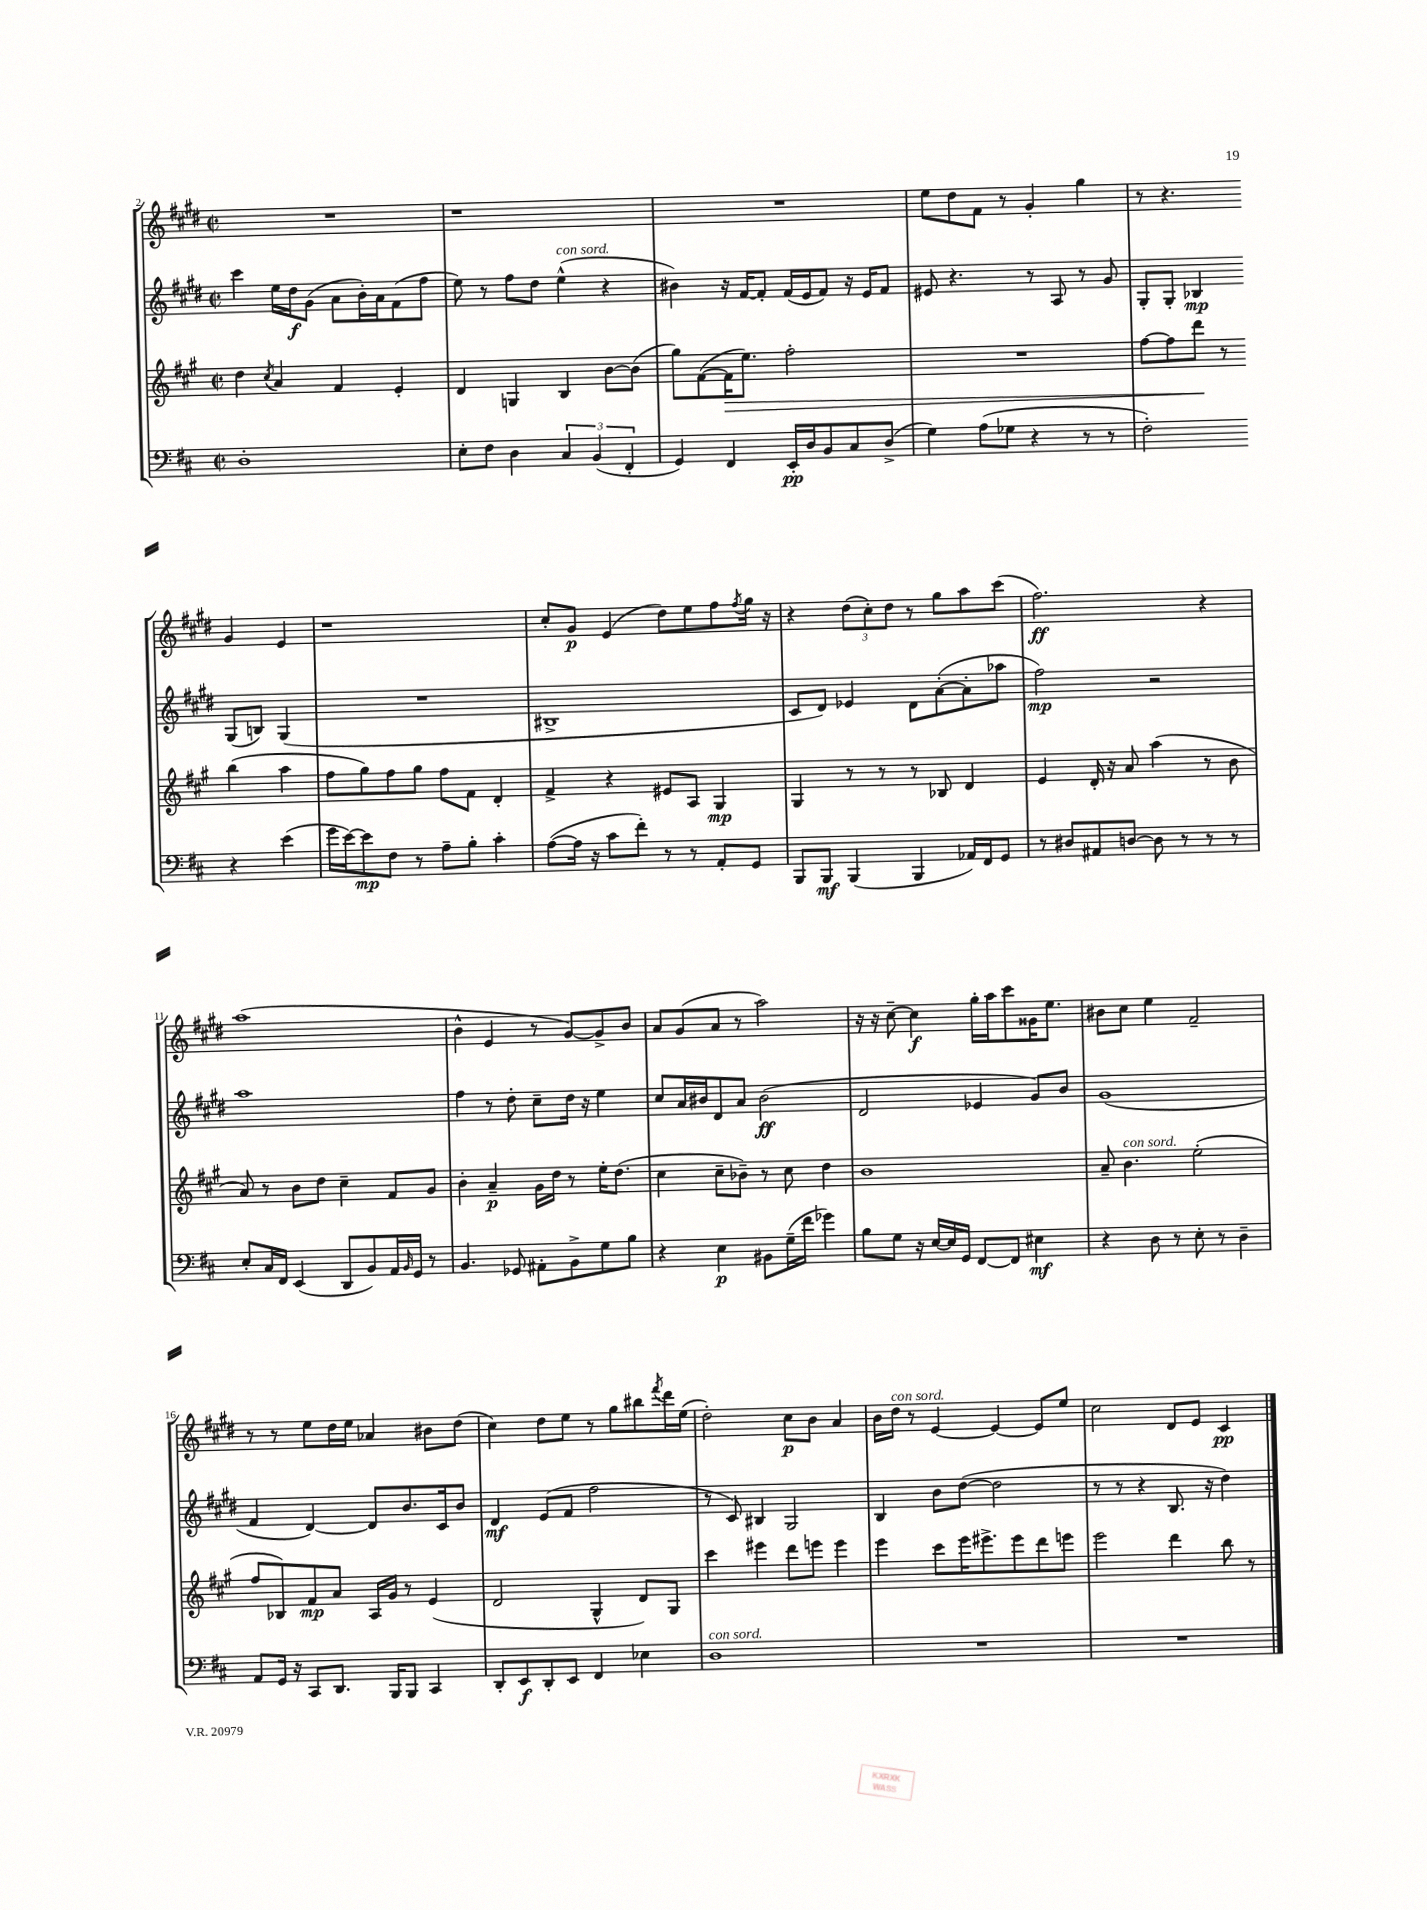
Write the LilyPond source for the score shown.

<<
\new StaffGroup <<
\new Staff = "s0" {
    \clef treble \key e \major \defaultTimeSignature \time 2/2
    R1 |
    r1 |
    R1 |
    e''8 dis''8 fis'8 r8 gis'4-. gis''4 |
    r8 r4. gis'4 e'4 |
    r1 |
    cis''8-. gis'8\p e'4( dis''8) e''8 fis''8 \acciaccatura { fis''8 } gis''16 r16 |
    r4 \tuplet 3/2 { dis''8( cis''8-.) dis''8 } r8 gis''8 a''8 cis'''8( |
    fis''2.\ff) r4 |
    a''1( |
    b'4-^ e'4 r8 gis'8~) gis'8-> b'8 |
    a'8 gis'8( a'8 r8 a''2) |
    r16 r16 cis''8~-- cis''4\f gis''16-. a''16 cis'''8 gisis'16 e''8. |
    bis'8 cis''8 e''4 fis'2-- |
    r8 r8 e''8 dis''16 e''16 aes'4 bis'8 dis''8( |
    cis''4) dis''8 e''8 r8 gis''8 bis''8 \acciaccatura { fis'''8 } dis'''16 e''16( |
    dis''2-.) cis''8\p b'8 a'4 |
    b'16 dis''16^\markup { \italic "con sord." } r8 e'4~ e'4~ e'8 e''8 |
    cis''2 dis'8 e'8 cis'4\pp \bar "|." |
}
\new Staff = "s1" {
    \clef treble \key e \major \defaultTimeSignature \time 2/2
    cis'''4 e''16 dis''16\f gis'8( a'8 b'16-.) a'16 fis'8( fis''8 |
    e''8) r8 fis''8 dis''8 e''4-^^\markup { \italic "con sord." }( r4 |
    bis'4) r16 fis'16~ fis'8-. fis'16( e'16 fis'8) r16 e'16 fis'8 |
    eis'8 r4. r8 a8 r8 gis'8 |
    gis8-. gis8-. bes4\mp gis8( b8) gis4( |
    R1 |
    bis1-> |
    cis'8 dis'8) ees'4 dis'8 a'8~-.( a'8-. aes''8 |
    fis''2\mp) r2 |
    a''1 |
    fis''4 r8 dis''8-. cis''8-- dis''16 r16 e''4 |
    cis''8 a'16 bis'16 dis'8 a'8 bis'2\ff( |
    dis'2 ees'4 gis'8) b'8 |
    gis'1( |
    fis'4 dis'4~) dis'8 b'8. cis'16 b'8 |
    dis'4\mf e'8( fis'8 fis''2 |
    r8 cis'8) bis4 gis2 |
    b4 b'8 dis''8~( dis''2 |
    r8 r8 r4 b8. r16 dis''4) \bar "|." |
}
\new Staff = "s2" {
    \clef treble \key a \major \defaultTimeSignature \time 2/2
    d''4 \acciaccatura { cis''8 } a'4 fis'4 e'4-. |
    d'4 g4 b4 b'8~ b'8( |
    gis''8) fis'8~( fis'16\> e''8.) fis''2-. |
    R1 |
    fis''8~ fis''8 d'''8\! r8 b''4( a''4 |
    fis''8 gis''8) fis''8 gis''8 fis''8 fis'8 d'4-. |
    fis'4-> r4 eis'8 a8 gis4\mp |
    gis4 r8 r8 r8 bes8 d'4 |
    e'4 d'16-. r16 a'8 a''4( r8 b'8 |
    a'8) r8 b'8 d''8 cis''4-- fis'8 gis'8 |
    b'4-. a'4--\p gis'16 d''16 r8 e''16-. d''8.( |
    cis''4 cis''8-- bes'8--) r8 cis''8 d''4 |
    b'1 |
    a'8-- b'4.^\markup { \italic "con sord." } e''2-.( |
    fis''8 bes8) fis'8\mp a'8 a16 gis'16 r8 e'4( |
    d'2 gis4-^ d'8) gis8 |
    cis'''4 eis'''4 d'''8 e'''8 e'''4 |
    e'''4 cis'''8 e'''16 eis'''8.-> eis'''8 d'''8 e'''8 |
    e'''2 d'''4 b''8 r8 \bar "|." |
}
\new Staff = "s3" {
    \clef bass \key d \major \defaultTimeSignature \time 2/2
    d1-. |
    e8-. fis8 d4 \tuplet 3/2 { cis4 b,4( fis,4-. } |
    g,4) fis,4 e,16-.\pp d16 b,8 cis8 d8->( |
    g4) a8( ges8 r4 r8 r8 |
    fis2-.) r4 e'4( |
    g'16 e'16~) e'8\mp fis8 r8 a8-- b8-. cis'4-. |
    a8~( a16 r16 cis'8 fis'8-.) r8 r8 a,8-. g,8 |
    b,,8 b,,8\mf b,,4( b,,4 aes,16) fis,16 g,8 |
    r8 dis8 ais,8 d8~ d8 r8 r8 r8 |
    e8-. cis16 fis,16 e,4( d,8 b,8) a,16 \grace { b,16 } g,16 r8 |
    b,4. ges,8 ais,8-. b,8-> g8 b8 |
    r4 e4\p bis,8 g16--( fis'16 ges'4) |
    b8 g8 r16 e16~ e16 g,16 fis,8~ fis,8 eis4\mf |
    r4 d8 r8 e8-. r8 d4-- |
    a,8 g,16 r16 cis,8 d,8. b,,16 b,,8 cis,4 |
    d,8-. e,8\f d,8-. e,8 fis,4 ees4 |
    d1^\markup { \italic "con sord." } |
    R1 |
    R1 \bar "|." |
}
>>
>>
\layout { \context { \Score currentBarNumber = #2 } }
